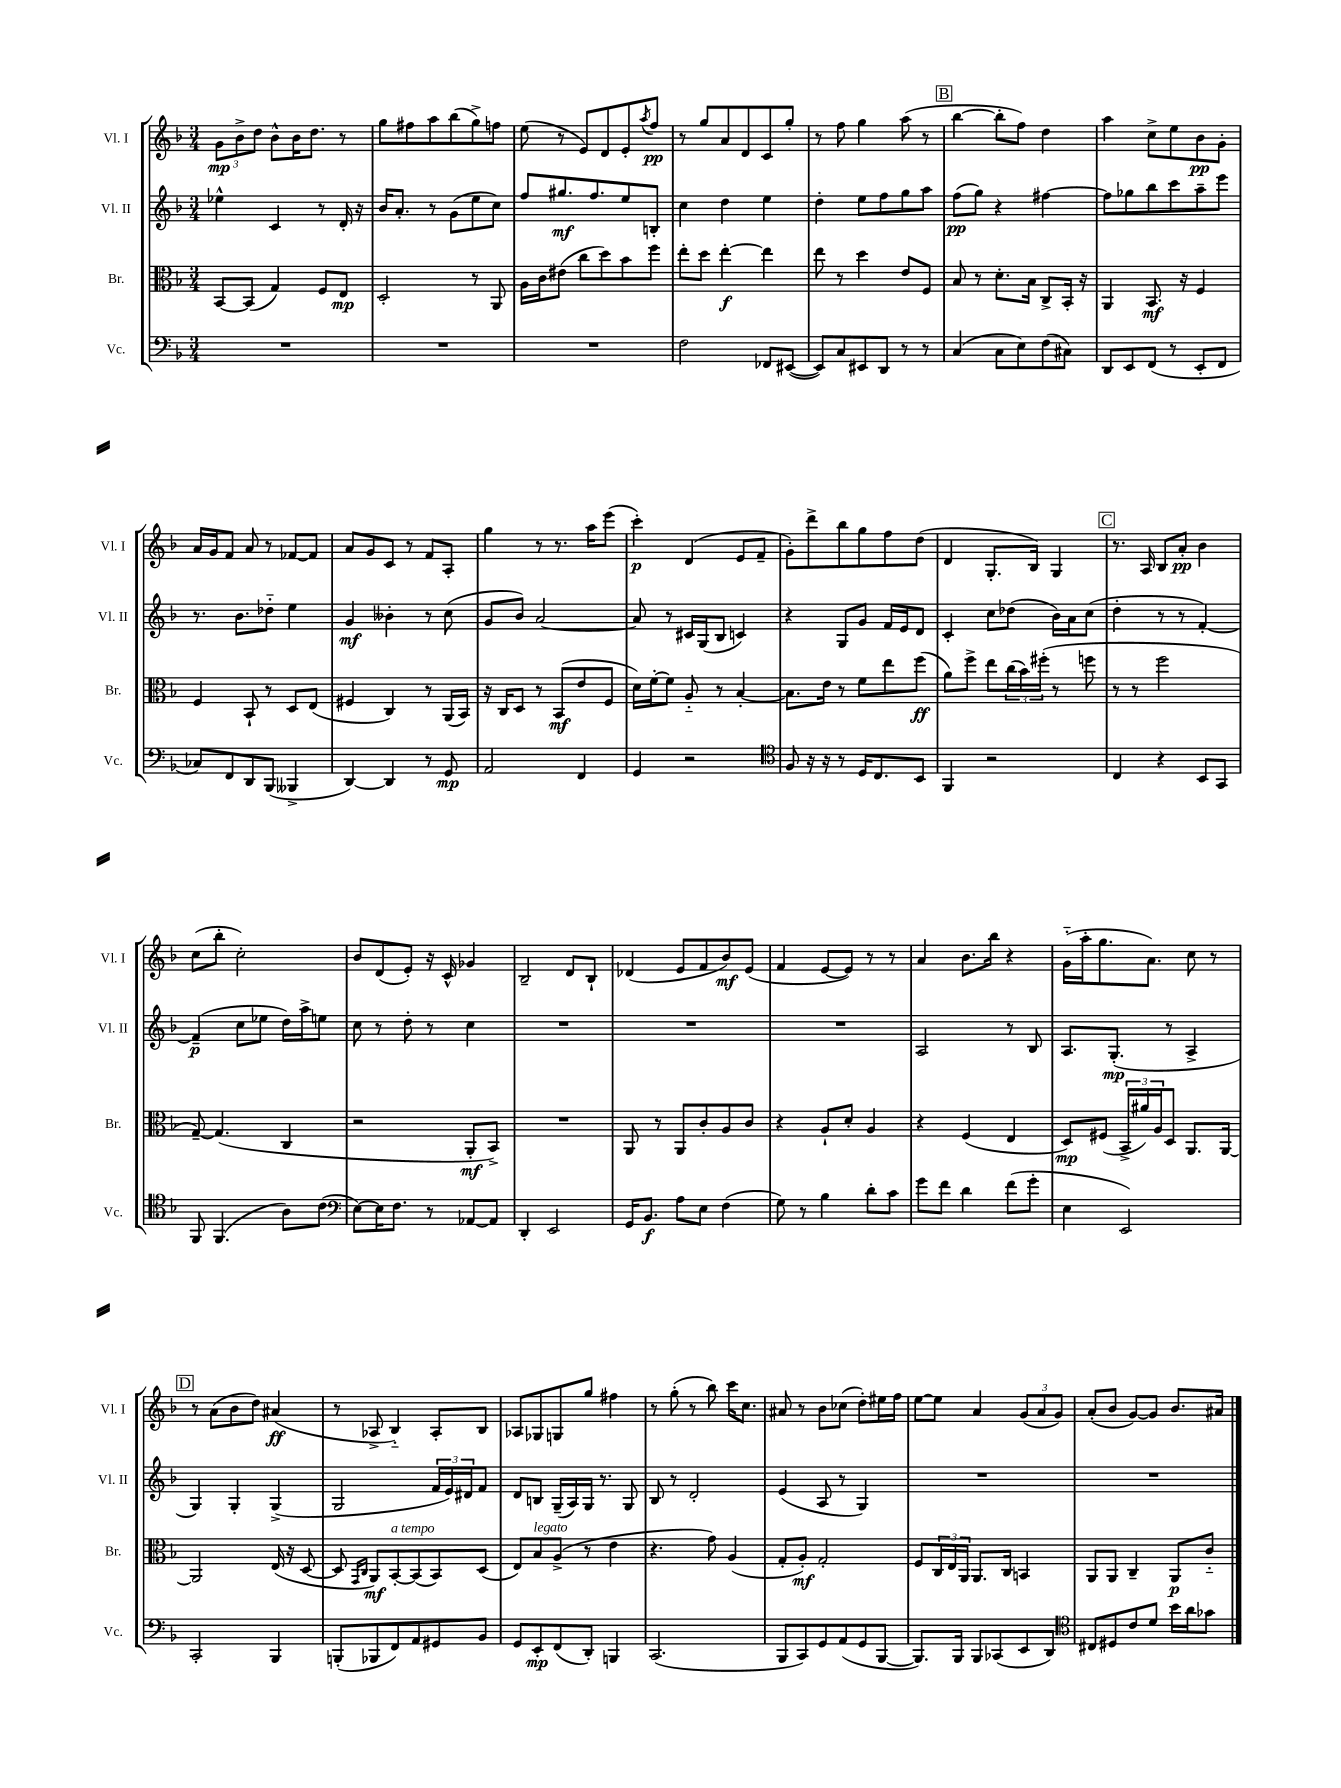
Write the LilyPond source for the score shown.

<<
\new StaffGroup <<
\new Staff = "s0" \with { instrumentName = "Vl. I" shortInstrumentName = "Vl. I" } {
    \clef treble \key f \major \numericTimeSignature \time 3/4
    \tuplet 3/2 { g'8\mp bes'8-> d''8 } bes'8-^ bes'16 d''8. r8 |
    g''8 fis''8 a''8 bes''8( g''8->) f''8 |
    e''8( r8 e'8) d'8 e'8-. \acciaccatura { a''8 } f''8\pp |
    r8 g''8 a'8 d'8 c'8 g''8-. |
    r8 f''8 g''4 a''8( r8 |
    \mark \markup { \box "B" } bes''4~ bes''8-. f''8) d''4 |
    a''4 c''8-> e''8 bes'8\pp g'8-. |
    a'16 g'16 f'8 a'8 r8 fes'8~ fes'8 |
    a'8 g'8 c'8 r8 f'8 a8-. |
    g''4 r8 r8. a''16 e'''8( |
    c'''4-.\p) d'4( e'8 f'8-- |
    g'8-.) d'''8-> bes''8 g''8 f''8 d''8( |
    d'4 g8.-. bes16) g4 |
    \mark \markup { \box "C" } r8. a16 bes8 a'8-.\pp bes'4 |
    c''8( bes''8-. c''2-.) |
    bes'8 d'8( e'8-.) r16 c'16-^ ges'4 |
    bes2-- d'8 bes8-! |
    des'4( e'8 f'8 bes'8\mf) e'8( |
    f'4 e'8~ e'8) r8 r8 |
    a'4 bes'8. bes''16 r4 |
    g'16-_( a''16-. g''8. a'8.) c''8 r8 |
    \mark \markup { \box "D" } r8 a'8( bes'8 d''8) ais'4\ff( |
    r8 aes8-> bes4-_) aes8-. bes8 |
    aes8 ges8 g8 g''8 fis''4 |
    r8 g''8-.( r8 bes''8) c'''16 c''8. |
    ais'8 r8 bes'8 ces''8( d''8-.) eis''16 f''16 |
    e''8~ e''8 a'4 \tuplet 3/2 { g'8( a'8 g'8) } |
    a'8-.( bes'8 g'8~) g'8 bes'8. ais'16 \bar "|." |
}
\new Staff = "s1" \with { instrumentName = "Vl. II" shortInstrumentName = "Vl. II" } {
    \clef treble \key f \major \numericTimeSignature \time 3/4
    ees''4-^ c'4 r8 d'16-. r16 |
    bes'16 a'8.-. r8 g'8( e''8 c''8) |
    f''8 gis''8.\mf f''8. e''8 b8-. |
    c''4 d''4 e''4 |
    d''4-. e''8 f''8 g''8 a''8 |
    \mark \markup { \box "B" } f''8\pp( g''8) r4 fis''4~ |
    fis''8 ges''8 bes''8 c'''8 a''8-- e'''8 |
    r8. bes'8. des''8-_ e''4 |
    g'4\mf beses'4-. r8 c''8( |
    g'8 bes'8) a'2~ |
    a'8 r8 cis'16 g16( bes8 c'4) |
    r4 g8 g'8 f'16 e'16 d'8 |
    c'4-. c''8 des''8( bes'16) a'16 c''8( |
    \mark \markup { \box "C" } d''4-. r8 r8 f'4~-.) |
    f'4--\p( c''8 ees''8 d''16) a''16-> e''8 |
    c''8 r8 d''8-. r8 c''4 |
    R2. |
    R2. |
    R2. |
    a2 r8 bes8 |
    a8. g8.-.\mp( r8 a4-> |
    \mark \markup { \box "D" } g4) g4-. g4->( |
    g2 \tuplet 3/2 { f'16 e'16) dis'16 } f'8 |
    d'8 b8 g16--( a16) g16 r8. g8 |
    bes8 r8 d'2-. |
    e'4( a8 r8 g4) |
    R2. |
    R2. \bar "|." |
}
\new Staff = "s2" \with { instrumentName = "Br." shortInstrumentName = "Br." } {
    \clef alto \key f \major \numericTimeSignature \time 3/4
    bes,8~ bes,8( g4) f8 e8\mp |
    d2-. r8 a,8 |
    a16 c'16 eis'8( c''8 d''8) bes'8 f''8 |
    e''8-. d''8 e''4~-.\f e''4 |
    e''8 r8 d''4 e'8 f8 |
    \mark \markup { \box "B" } bes8 r8 d'8.-. bes16 c8-> bes,16-. r16 |
    a,4 bes,8.\mf r16 f4 |
    f4 bes,8-! r8 d8 e8( |
    fis4 c4) r8 a,16( bes,16) |
    r16 c16 d8 r8 bes,8\mf( e'8 f8 |
    d'16) f'16~-. f'8 a8-_ r8 bes4~-. |
    bes8. e'16 r8 f'8 e''8 f''8\ff( |
    a'8) f''8-> e''8 \tuplet 3/2 { c''16( bes'16) fis''16-.( } r8 f''8 |
    \mark \markup { \box "C" } r8 r8 f''2 |
    g8~--) g4.( c4 |
    r2 a,8-.\mf bes,8->) |
    R2. |
    a,8 r8 a,8 c'8-. a8 c'8 |
    r4 a8-! d'8-. a4 |
    r4 f4( e4 |
    d8\mp) fis8( \tuplet 3/2 { bes,16-> ais'16) a16 } d8 a,8. a,16~ |
    \mark \markup { \box "D" } a,2 e16( r16 d8~ |
    d8 \grace { g,16 c16 } a,8\mf) bes,8~-.^\markup { \italic "a tempo" } bes,8( bes,8) d8( |
    e8) bes8^\markup { \italic "legato" } a8->( r8 e'4 |
    r4. g'8) a4( |
    g8-. a8-.\mf) g2-. |
    f8 \tuplet 3/2 { c16 e16 a,16 } a,8. c16 b,4 |
    a,8 a,8 c4-- a,8\p c'8-_ \bar "|." |
}
\new Staff = "s3" \with { instrumentName = "Vc." shortInstrumentName = "Vc." } {
    \clef bass \key f \major \numericTimeSignature \time 3/4
    R2. |
    R2. |
    R2. |
    f2 fes,8 eis,8~( |
    eis,8) c8 eis,8 d,8 r8 r8 |
    \mark \markup { \box "B" } c4( c8 e8) f8( cis8) |
    d,8 e,8 f,8( r8 e,8-. f,8 |
    ces8) f,8 d,8 bes,,8( beses,,4-> |
    d,4~) d,4 r8 g,8\mp |
    a,2 f,4 |
    g,4 r2 |
    \clef tenor f8 r16 r16 r8 d16 c8. bes,8 |
    f,4 r2 |
    \mark \markup { \box "C" } c4 r4 bes,8 g,8 |
    f,8 f,4.( a8) c'8( |
    \clef bass e8~) e16 f8. r8 aes,8~ aes,8 |
    d,4-. e,2 |
    g,16 bes,8.\f a8 e8 f4( |
    g8) r8 bes4 d'8-. c'8 |
    g'8 f'8 d'4 f'8( g'8-. |
    e4 e,2) |
    \mark \markup { \box "D" } c,2-. bes,,4 |
    b,,8-.( bes,,8 f,8) a,8 gis,8 bes,8 |
    g,8 e,8-.\mp f,8( d,8-.) b,,4 |
    c,2.( |
    bes,,8 c,8) g,8 a,8( g,8 bes,,8~ |
    bes,,8.) bes,,16 bes,,8 ces,8( e,8 d,8) |
    \clef tenor cis8 dis8 c'8 d'8 bes'16 a'16 ges'8 \bar "|." |
}
>>
>>
\layout { \context { \Score \remove "Bar_number_engraver" } }
